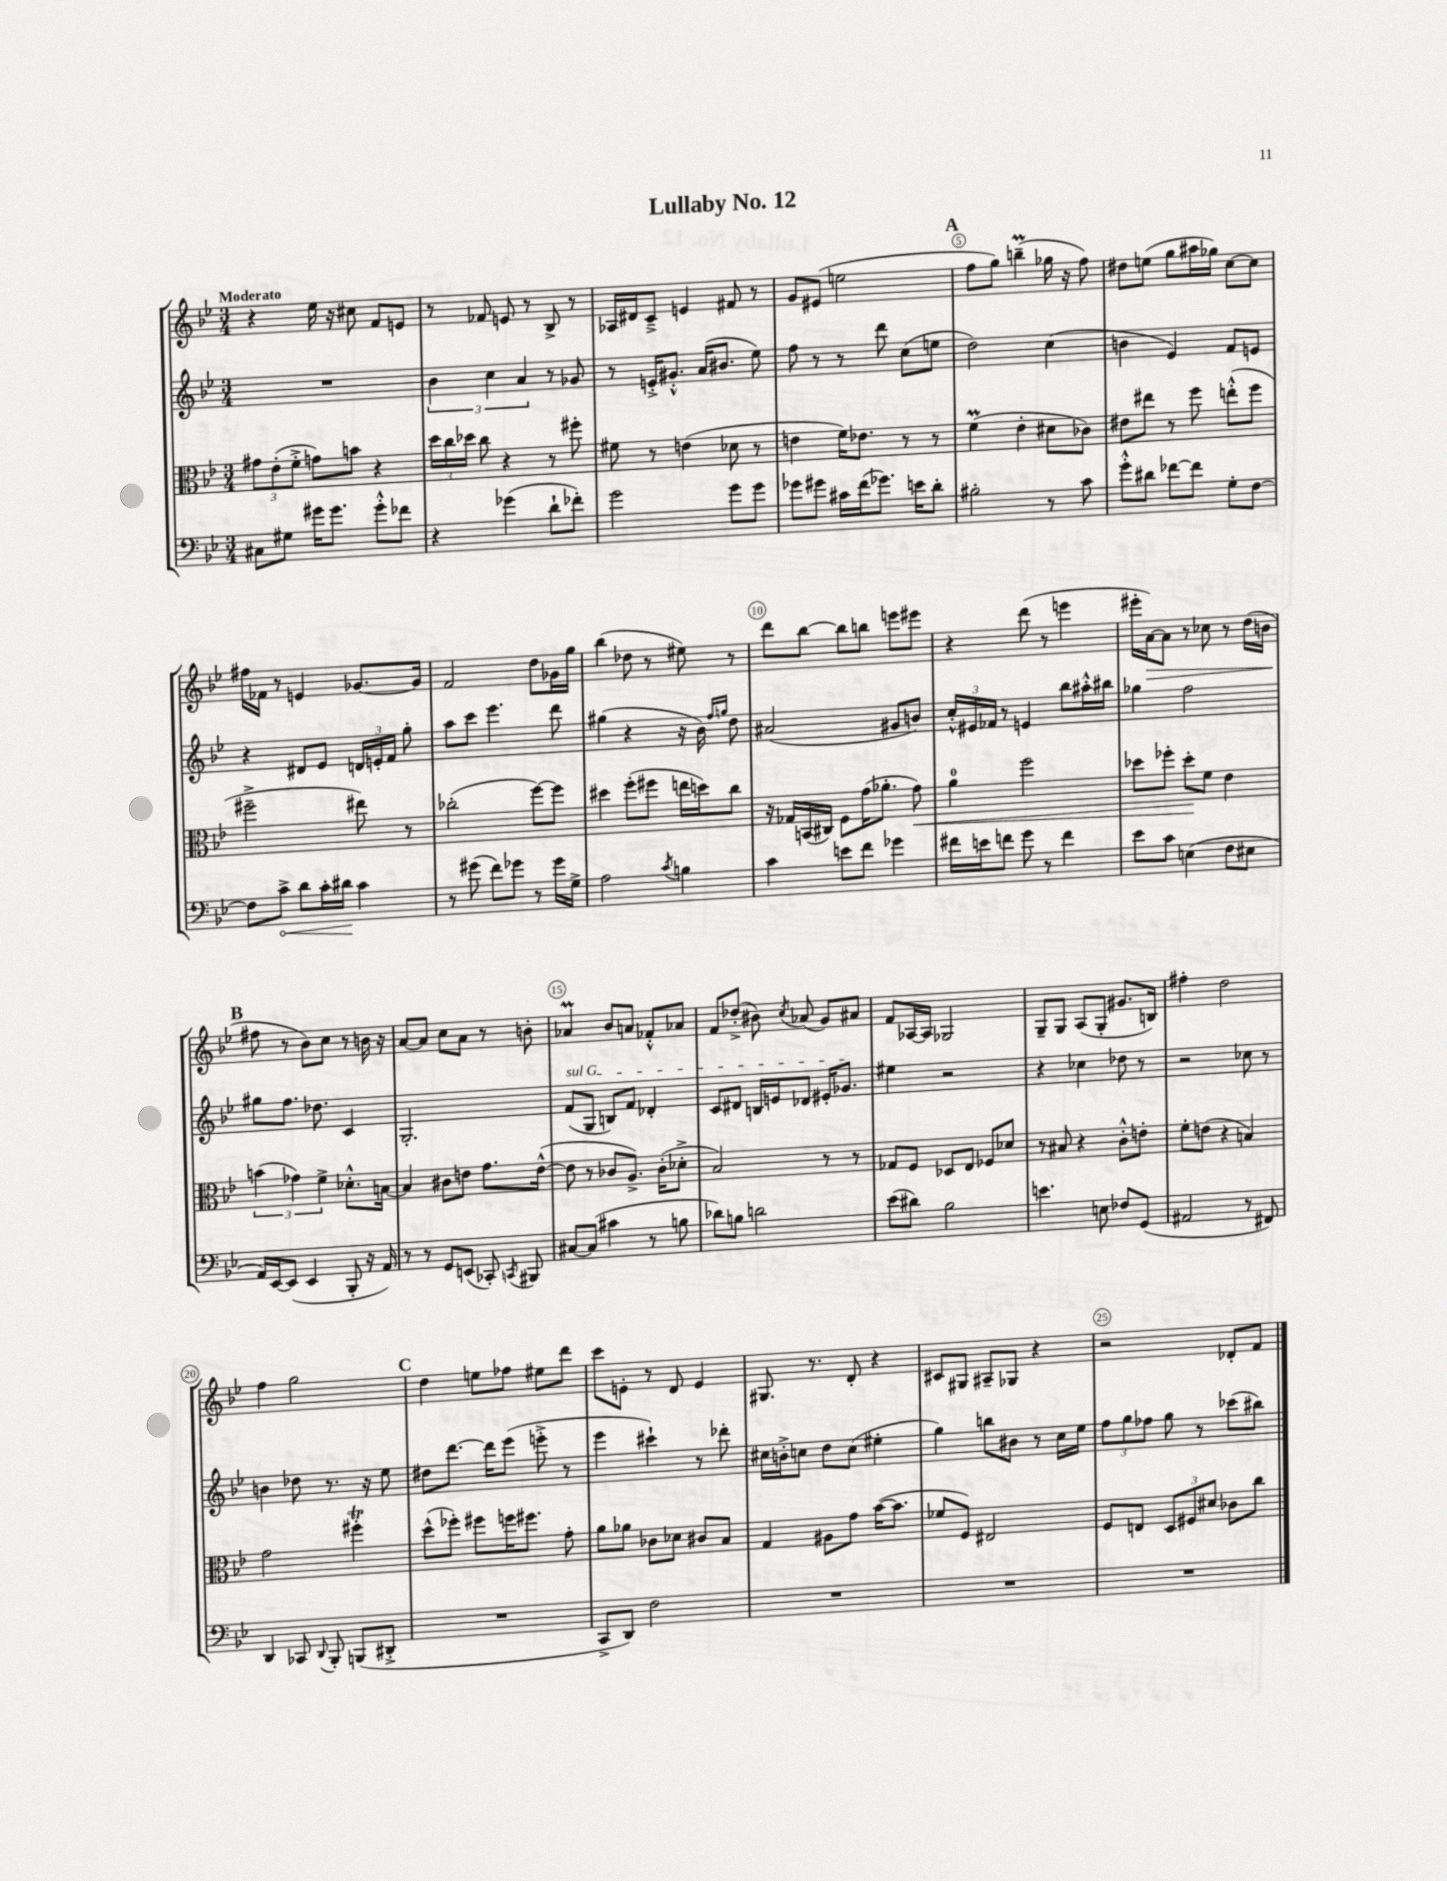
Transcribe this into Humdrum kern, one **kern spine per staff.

**kern	**kern	**kern	**kern
*staff4	*staff3	*staff2	*staff1
*clefF4	*clefC3	*clefG2	*clefG2
*k[b-e-]	*k[b-e-]	*k[b-e-]	*k[b-e-]
*M3/4	*M3/4	*M3/4	*M3/4
8C#	12g#	2.r	4r
.	(12e-'	.	.
8G#	.	.	.
.	12f'^	.	.
16g#	8g)	.	16ee-
8.g#	.	.	16r
.	8b	.	8cc#
8g#'^^	4r	.	8f
8f-	.	.	8e
=	=	=	=
4r	24dd	6b-	8r
.	24cc	.	.
.	24dd-	.	.
.	8cc	.	8f-
.	.	6cc	.
(4g-	4r	.	8e
.	.	6a	.
.	.	.	8r
8d`	8r	8r	8B-^
8f-')	8ff#'	8g-	8r
=	=	=	=
2g	8f#	8r	16A-
.	.	.	16d#
.	8r	16e'^	8c~^
.	.	8.g#'^^	.
.	(4e	.	4e
.	.	(16a	.
.	.	8.b#	.
8g	8d-	.	8f#
8g	8r	8ee-)	8r
=	=	=	=
8g-	4e	8ff	8g
8g#	.	8r	(8e#
16c#	16f)	8r	2ee
(16f	8.e-	.	.
8.g-)	.	8ddd	.
.	8r	(8cc	.
16e	.	.	.
8d'	8r	8ee	.
=	=	=	=
2B#'	(4f	2dd)	8ff
.	.	.	8gg)
.	4e-'	.	(4bb~
8r	8d#	(4cc	16gg-
.	.	.	16r
8c	8c-)	.	8ff)
=	=	=	=
8g'^^	8e#	4b	8dd#
8d#	8ee#	.	(8ee
[8f-	8r	4e-)	8gg
8f-]	8ff	.	16aa#
.	.	.	16gg-)
8G'	(8ee'^^	8f	[8cc
[8F	8ff	8e	8cc]
=	=	=	=
8F]	2ff#~^	4r	16ff#
.	.	.	16f-
8c^	.	.	8r
8d	.	8d#	4e
16c'	.	8e-	.
16d#	.	.	.
4c	8ee#)	24d	[8.g-
.	.	24e'	.
.	.	24f	.
.	8r	8gg'	.
.	.	.	16g-]
=	=	=	=
8r	(2cc-'	8aa	2f
(8g#	.	8ccc	.
8f)	.	4.eee-	.
8g-	.	.	.
8r	[8ff)	.	8dd
16g-	8ff]	8ddd	16g-
16G^	.	.	16gg
=	=	=	=
2A	4dd#	(4gg#	(4bb-
.	(8ff'	4r	8dd-
.	8ff#	.	8r
8qc	.	.	.
4B	16ee	16r	8ee#)
.	16dd)	16b-)	.
.	.	16qqff	.
.	.	16qqgg	.
.	8cc	8dd	8r
=	=	=	=
4c	16r	(2a#	8ddd
.	16G-	.	.
.	(16BB	.	[8bb-
.	16C#)	.	.
8e	8F	.	8bb-]
8f	(16g	.	8bb
.	8.a-'	.	.
4g-	.	8g#	8eee
.	8g)	8b)	8eee#
=	=	=	=
16f#	4a	24cc'^^	4r
.	.	24e#	.
16e	.	.	.
.	.	24f-	.
8f	.	8r	.
8g	2ff	4e	(8ddd
8r	.	.	8r
4f	.	8bb-	4eee
.	.	16aa#'^^	.
.	.	16bb#	.
=	=	=	=
8e-	8dd-	4gg-	16eee#'
.	.	.	[16a)
8c	8ff-'	.	8a]
(4E	8dd-'	2ff	8r
.	8f	.	8cc-
8F	4e-	.	8r
8E#	.	.	(16dd
.	.	.	16b
=	=	=	=
16AA)	(6b	8gg#	8ff#
[16EE-	.	.	.
(8EE-]	.	8.ff	8r
.	6g-)	.	.
4EE-	.	.	8b-)
.	.	8.dd-	.
.	6f^	.	.
.	.	.	8cc
8BBB-'	8.d-'^^	4c	8r
16r	.	.	16b
16AA)	[16B	.	16r
=	=	=	=
8r	4B]	2.G'	[8a
8r	.	.	8a]
8GG	8c#	.	8cc
(8EE	8e	.	8a
8CC-')	8.g	.	8r
8qCC	.	.	.
8BBB#	.	.	8b'
.	([16e^^	.	.
=	=	=	=
[8C#	8e]	(8f	4a-
(8C#]	8r	8G	.
4c#	8c-	8B)	8b-
.	8.A^)	8f	8a
8r	.	4d-'	8f-'^^
.	(16c-'	.	.
8B	8d-'^	.	8a-
=	=	=	=
8d-)	2B-)	8c	8f
8B	.	8d#	(8dd-'^
2d	.	16B	8b#)
.	.	16e	.
.	.	.	8qcc
.	.	8d-	(8a-
.	8r	16e#'	8g)
.	.	8.g-	.
.	8r	.	8a#
=	=	=	=
(8e-	8G-	4ee#	8f
8d#)	8F	.	[16A-
.	.	.	16A-]
2B-	8D-	2r	2G-
.	8E-	.	.
.	8F-	.	.
.	8d-	.	.
=	=	=	=
4.e	8r	4r	8G~
.	8B#	.	8G
.	4r	4cc-	(8A
8E	.	.	8G'
8F-	8c'^^	8dd-	8.g#
(8GG	8e'	8r	.
.	.	.	16B)
=	=	=	=
2AA#	8f'	2r	4ff#'
.	(8e	.	.
.	4r	.	2dd
8r	4B)	8cc-	.
8FF#)	.	8r	.
=	=	=	=
4DD	2g	4b	4ff
8CC-	.	8dd-	2gg
8qqDD	.	.	.
8BBB-'	.	8.r	.
(8BBB	4ff#'	.	.
.	.	16r	.
8DD#'^	.	8ee-	.
=	=	=	=
2.r	(8dd^^	8dd#	4dd
.	8ff-')	[8.ddd	.
.	8ff#	.	8ee
.	.	16ddd]	.
.	16ff	(8eee-	8ff-
.	8.ff#	.	.
.	.	8eee'^	8ee#
.	8g'	8r	8ddd
=	=	=	=
8CC^	8a	4eee-	8ccc
8DD)	8a-	.	8e'
2F	8c-	4ccc#`)	8r
.	8d-	.	8d
.	8c#	8r	4e
.	8B-	8ddd-'	.
=	=	=	=
2.r	4G	16cc#	8.G#
.	.	16b'^	.
.	.	8cc	.
.	.	.	8.r
.	8A#	8dd	.
.	8g	(8cc	8d'
.	([16b-	4ee#'	4r
.	8.b-]	.	.
=	=	=	=
2.r	8f-	4gg)	8c#
.	8F)	.	8G#
.	2E#	8bb	8A#~
.	.	8b#	8G-
.	.	8r	4r
.	.	16cc	.
.	.	16ee-	.
=	=	=	=
2.r	8F	12ff	2r
.	.	12gg	.
.	8E	.	.
.	.	12ff-	.
.	12D	8gg	.
.	12F#	.	.
.	.	8r	.
.	12d#	.	.
.	8c-	(8ccc-	8d-'
.	8cc	8bb#)	8f
==	==	==	==
*-	*-	*-	*-
